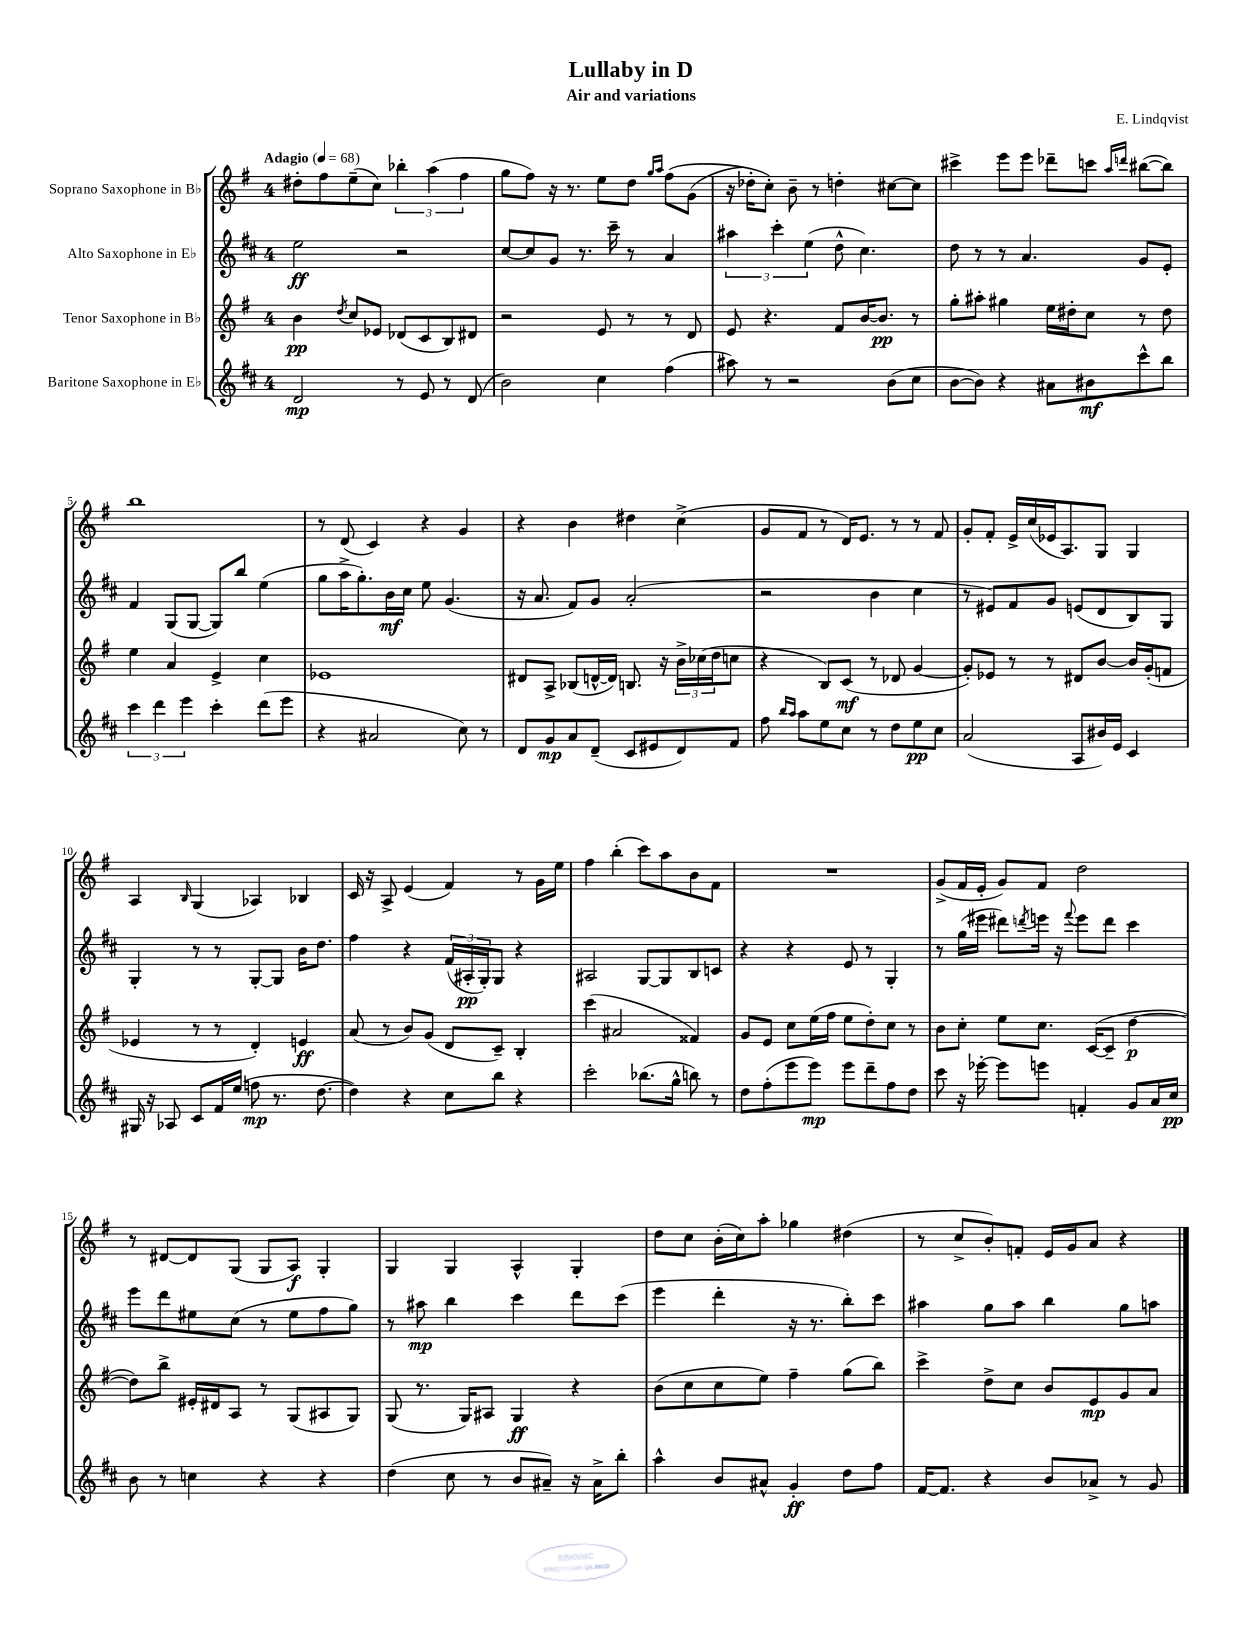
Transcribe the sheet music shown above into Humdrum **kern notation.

**kern	**kern	**kern	**kern
*staff4	*staff3	*staff2	*staff1
*clefG2	*clefG2	*clefG2	*clefG2
*k[f#c#]	*k[f#]	*k[f#c#]	*k[f#]
*M4/4	*M4/4	*M4/4	*M4/4
*MM68	*MM68	*MM68	*MM68
2d	4b	2ee	8dd#'
.	.	.	8ff#
.	8qdd	.	.
.	8cc	.	(8ee~
.	8e-	.	8cc)
8r	(8d-	2r	6bb-'
8e	8c	.	.
.	.	.	(6aa
8r	8B)	.	.
.	.	.	6ff#
(8d	8d#	.	.
=	=	=	=
2b)	2r	[8cc#	8gg
.	.	8cc#]	8ff#)
.	.	8g	16r
.	.	.	8.r
.	.	8.r	.
4cc#	8e	.	8ee
.	.	16ccc#~	.
.	8r	8r	8dd
.	.	.	16qqgg
.	.	.	16qqaa
(4ff#	8r	4a	&(8ff#
.	8d	.	(8g
=	=	=	=
8aa#)	8e	6aa#	16r
.	.	.	16dd-')
8r	4.r	.	8cc'&)
.	.	6ccc#'	.
2r	.	.	8b~
.	.	(6ee	.
.	.	.	8r
.	8f#	8dd^^	4dd'
.	[16b	4.cc#)	.
.	8.b]	.	.
(8b	.	.	[8cc#
8cc#	8r	.	8cc#]
=	=	=	=
[8b	8gg'	8dd	4ccc#^
8b])	8aa#'	8r	.
4r	4gg#	8r	8eee
.	.	4.a	8eee
8a#	16ee	.	8ddd-~
.	16dd#'	.	.
8b#	8cc	.	8ccc
.	.	.	16qqaa
.	.	.	16qqddd
8ccc#^^	8r	8g	([8bb#
8bb	8dd#	8e'	8bb#])
=	=	=	=
6ccc#	4ee	4f#	1bb
6ddd	.	.	.
.	4a	(8G	.
6eee	.	.	.
.	.	[8G	.
4ccc#'	4e^	8G])	.
.	.	8bb	.
(8ddd	4cc	(4ee	.
8eee	.	.	.
=	=	=	=
4r	1e-	8gg	8r
.	.	16aa^	(8d
.	.	8.gg')	.
2a#	.	.	4c)
.	.	16b	.
.	.	16cc#	.
.	.	8ee	4r
.	.	(4.g	.
8cc#)	.	.	4g
8r	.	.	.
=	=	=	=
8d	8d#	16r	4r
.	.	8.a	.
8g	8A^	.	.
8a	(8B-	8f#)	4b
(8d~	[16d^^	8g	.
.	16d])	.	.
8c#	8.B	(2a'	4dd#
8e#	.	.	.
.	16r	.	.
8d)	24b^	.	(4cc^
.	(24cc-	.	.
.	24dd	.	.
8f#	8cc	.	.
=	=	=	=
8ff#	4r	2r	8g
16qqbb	.	.	.
16qqaa	.	.	.
8aa	.	.	8f#
8ee	8B)	.	8r
8cc#	(8c	.	16d)
.	.	.	8.e
8r	8r	4b	.
8dd	8d-	.	8r
8ee	[4g	4cc#	8r
8cc#	.	.	8f#
=	=	=	=
(2a	8g'])	8r	8g'
.	8e-	8e#)	8f#'
.	8r	8f#	16e^
.	.	.	(16cc
.	8r	8g	16e-
.	.	.	8.A)
8A	8d#	(8e	.
16b#)	[8b	8d	8G
16e	.	.	.
4c#	16b]	8B)	4G
.	(16g'	.	.
.	8f	8G	.
=	=	=	=
16G#	4e-	4G'	4A
16r	.	.	.
8A-	.	.	.
.	.	.	16qqB
8c#	8r	8r	(4G
16f#	8r	8r	.
(16ee	.	.	.
8ff	4d')	[8G'	4A-)
8.r	.	8G]	.
.	4e	16b	4B-
[8.dd	.	8.dd	.
=	=	=	=
4dd])	(8a	4ff#	16c
.	.	.	16r
.	8r	.	8A^
4r	8b)	4r	(4e
.	(8g	.	.
8cc#	8d	(24f#	4f#)
.	.	24A#'	.
.	.	24G')	.
8bb	8c~)	8G	.
4r	4B'	4r	8r
.	.	.	16g
.	.	.	16ee
=	=	=	=
2ccc#'	(4ccc	2A#	4ff#
.	2a#	.	(4bb'
(8.bb-	.	[8G	8ccc)
.	.	8G]	8aa
16gg^^	.	.	.
8bb)	4f##)	8B	8b
8r	.	8c	8f#
=	=	=	=
8dd	8g	4r	1r
(8ff#'	8e	.	.
8eee	8cc	4r	.
8eee)	(16ee	.	.
.	16ff#	.	.
8eee	8ee	8e	.
8ddd~	8dd')	8r	.
8ff#	8cc	4G'	.
8dd	8r	.	.
=	=	=	=
8ccc#	8b	8r	(8g^
16r	8cc'	(16gg	16f#
[16eee-'	.	16eee#	16e'
8eee-]	8ee	8ddd#)	8g)
.	.	8qddd	.
8eee	8.cc	16eee	8f#
.	.	16r	.
.	.	8qqfff#	.
4f'	.	8eee	2dd
.	([16c	.	.
.	8c~]	8ddd	.
8g	[4dd	4ccc#	.
16a	.	.	.
16cc#	.	.	.
=	=	=	=
8b	8dd])	8eee	8r
8r	8bb^	8ddd	[8d#
4cc	16e#'	8ee#	8d#]
.	16d#	.	.
.	8A	(8cc#	(8G
4r	8r	8r	8G
.	(8G	8ee#	8A)
4r	8A#	8ff#	4G'
.	8G)	8gg)	.
=	=	=	=
(4dd	(8G	8r	4G
.	8.r	8aa#	.
8cc#	.	4bb	4G
.	16G)	.	.
8r	8A#	.	.
8b	4G	4ccc#	4A^^
8a#~)	.	.	.
16r	4r	8ddd	4G'
16a#^	.	.	.
8bb'	.	(8ccc#	.
=	=	=	=
4aa^^	(8b	4eee	8dd
.	8cc	.	8cc
8b	8cc	4ddd'	(16b'
.	.	.	16cc)
8a#^^	8ee)	.	8aa'
4g'	4ff#~	16r	4gg-
.	.	8.r	.
8dd	(8gg	8bb')	(4dd#
8ff#	8bb)	8ccc#	.
=	=	=	=
[16f#	4ccc^	4aa#	8r
8.f#]	.	.	.
.	.	.	8cc^
4r	8dd^	8gg	8b')
.	8cc	8aa#	8f'
8b	8b	4bb	16e
.	.	.	16g
8a-^	8e	.	8a
8r	8g	8gg	4r
8g	8a	8aa	.
==	==	==	==
*-	*-	*-	*-
